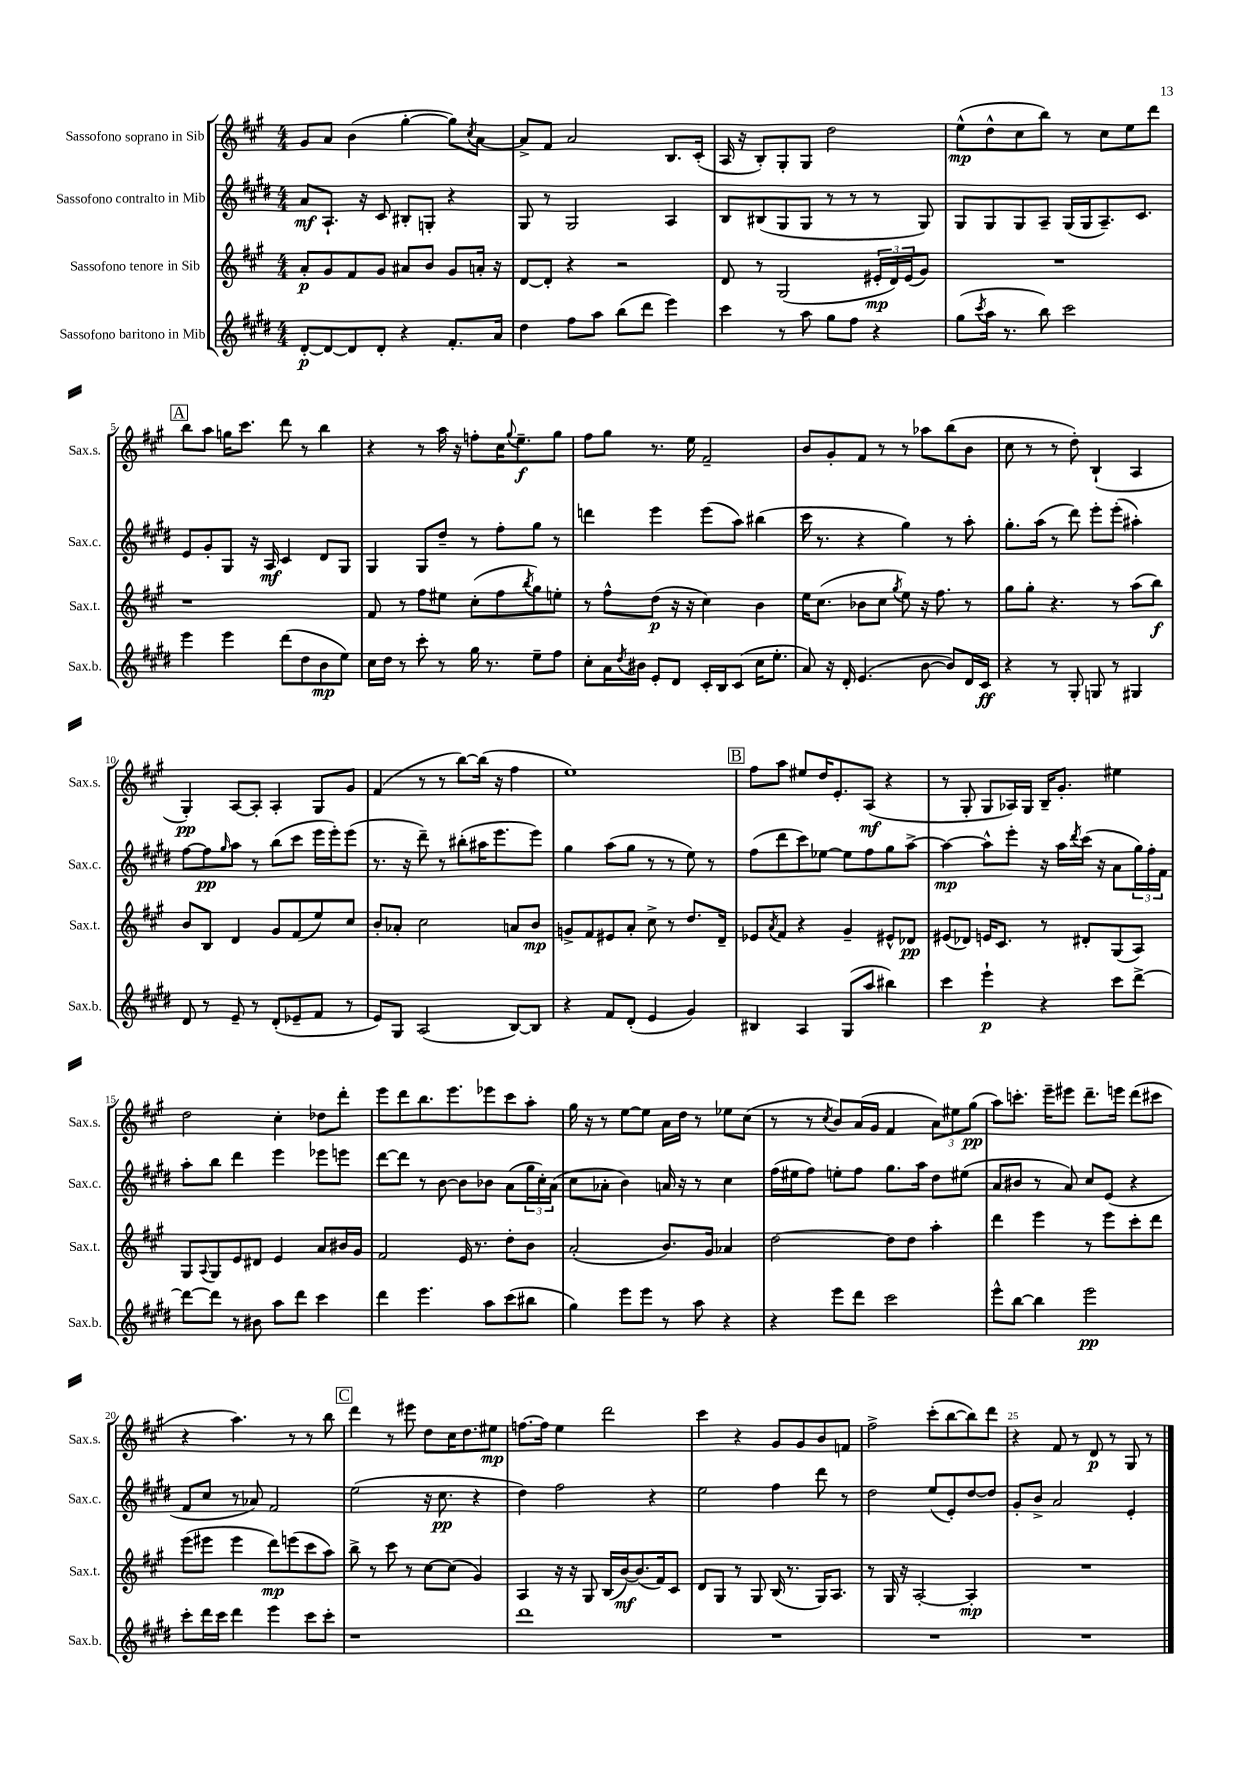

**kern	**kern	**kern	**kern
*staff4	*staff3	*staff2	*staff1
*clefG2	*clefG2	*clefG2	*clefG2
*k[f#c#g#d#]	*k[f#c#g#]	*k[f#c#g#d#]	*k[f#c#g#]
*M4/4	*M4/4	*M4/4	*M4/4
[8d#'/L	8a'/L	8a/L	8g#/L
8d#/_	8g#/	8.A`/J	8a/J
8d#/]	8f#/	.	(4b\
.	.	16r	.
8d#'/J	8g#/J	8c#/	.
4r	8a#/L	8B#'/L	[4gg#'\
.	8b/J	8G'/J	.
8.f#'/L	8g#/L	4r	8gg#\]L)
.	.	.	8qcc#/
.	16a'/Jk	.	[8a\J
16a/Jk	16r	.	.
=	=	=	=
4dd#\	[8d/L	8G#/	8a^/]L
.	8d'/]J	8r	8f#/J
8ff#\L	4r	2G#/	2a/
8aa\J	.	.	.
(8bb\L	2r	.	.
8ddd#\J	.	.	.
4eee\)	.	4A/	8.B/L
.	.	.	(16c#'/Jk
=	=	=	=
4ccc#\	8d/	8B/L	16A/
.	.	.	16r
.	8r	(8B#/	8B'/L)
8r	(2G#/	8G#/	8G#'/
8aa\	.	8G#/J	8G#/J
8gg#\L	.	8r	2dd\
8ff#\J	.	8r	.
4r	24e#'/LL	8r	.
.	24d/)	.	.
.	(24e#/J	.	.
.	8g#/J)	8G#/)	.
=	=	=	=
(8gg#\L	1r	8G#/L	(8ee^^\L
8qccc#/	.	.	.
16aa\Jk	.	8G#/	8dd^^\
8.r	.	.	.
.	.	8G#/	8cc#\
8bb\)	.	8A~/J	8bb\J)
2ccc#\	.	(16G#/LL	8r
.	.	16G#/J	.
.	.	8.A~/)	8cc#\L
.	.	.	8ee\
.	.	8.c#/J	.
.	.	.	8ddd\J
=	=	=	=
4eee\	1r	8e/L	8bb\L
.	.	8g#'/	8aa\J
4eee\	.	8G#/J	16gg\LK
.	.	.	8.ccc#\J
.	.	16r	.
.	.	16A/	.
(8ddd#\L	.	4c#/	8ddd\
8dd#\	.	.	8r
8b\	.	8d#/L	4bb\
8ee\J)	.	8G#/J	.
=	=	=	=
16cc#\LL	8f#/	4G#/	4r
16dd#\JJ	.	.	.
8r	8r	.	.
8ccc#'\	8ff#\L	8G#/L	8r
8r	8ee#\J	8dd#~/J	16aa\
.	.	.	16r
16gg#\	(8cc#'\L	8r	8ff'\L
8.r	.	.	.
.	8ff#\	8ff#'\L	16cc#\K
.	.	.	8qqgg#/
.	.	.	8.ee~\
.	8qbb/	.	.
8ee~\L	8gg#\)	8gg#\J	.
8ff#\J	8ee'\J	8r	8gg#\J
=	=	=	=
8cc#'\L	8r	4ddd\	8ff#\L
16a\L	8ff#^^\L	.	8gg#\J
8qdd#/	.	.	.
16b#\JJ	.	.	.
8e'/L	(8dd\J	4eee\	8.r
8d#/J	16r	.	.
.	16r	.	16ee\
16c#'/LL	4cc#\)	(8eee\L	2f#~/
16B/J	.	.	.
(8c#/J	.	8aa\J)	.
16cc#\LK	4b\	(4bb#\	.
8.ee'\J	.	.	.
=	=	=	=
8a/)	16ee\LK	16ccc#\	8b/L
.	(8.cc#\J	8.r	.
16r	.	.	8g#'/
16d#'/	.	.	.
(4.e/	8b-\L	4r	8f#/J
.	8cc#\J	.	8r
.	8qgg#/	.	.
.	8ee\)	4gg#\)	8r
[8b\	16r	.	8aa-\L
.	8.ff#\	.	.
8b/]L)	.	8r	(8bb\
16d#/L	8r	8aa'\	8b\J
16c#/JJ	.	.	.
=	=	=	=
4r	8gg#\L	8.gg#'\L	8cc#\
.	8gg#'\J	.	8r
.	.	(16aa\Jk	.
8r	4.r	8r	8r
8G#'/	.	8ddd#\)	8dd'\)
8G/	.	8eee'\L	(4B`/
8r	8r	(8eee'\J	.
4G#/	(8aa\L	4aa#'\)	4A/
.	8bb\J)	.	.
=	=	=	=
8d#/	8b/L	[8ff#\L	4G#'/)
8r	8B/J	8ff#\]	.
.	.	16qqgg#/	.
8e~/	4d/	8aa\J	[8A/L
8r	.	8r	8A'/]J
(8d#'/L	8g#/L	(8bb\L	4A'/
8e-~/	(8f#/	8ccc#\J	.
8f#/J	8ee/)	16eee\LL	8G#/L
.	.	16eee'\J)	.
8r	8cc#/J	(8eee\J	8g#/J
=	=	=	=
8e/L)	8b'/L	8.r	(4f#/
8G#/J	8a-'/J	.	.
.	.	16r	.
(2A/	2cc#\	8ddd#~\)	8r
.	.	8r	8r
.	.	(8bb#'\L	[8bb\L)
.	.	16aa#\K	(16bb\]Jk
.	.	8.eee\	16r
[8B/L)	8a/L	.	4ff#\
8B/]J	8b/J	8eee\J)	.
=	=	=	=
4r	8g^/L	4gg#\	1ee)
.	8f#/	.	.
8f#/L	8e#/	(8aa\L	.
(8d#'/J	8a'/J	8gg#\J	.
4e/	8cc#^\	8r	.
.	8r	8r	.
4g#/)	8.dd/L	8ee\)	.
.	.	8r	.
.	16d~/Jk	.	.
=	=	=	=
4B#/	8e-/L	(8ff#\L	8ff#\L
.	8qa/	.	.
.	8f#/J	8ddd#\	8aa\J
4A/	4r	8ccc#\)	8ee#/L
.	.	[8ee-\J	16dd/K
.	.	.	8.e'/
(8G#/L	4g#~/	8ee-\]L	.
8aa/J	.	8ff#\	(8A/J
4bb#\)	8e#^^/L	8gg#\	4r
.	8d-/J	[8aa^\J	.
=	=	=	=
4ccc#\	(8e#/L	4aa\_	8r
.	8d-/J)	.	8G#'/
4eee`\	16e/LK	8aa^^\]L	8G#/L
.	8.c#/J	.	.
.	.	8eee'\J	16A-/L)
.	.	.	16G#/JJ
4r	8r	16r	16B~/LK
.	.	16aa\LL	8.g#'/J
.	.	8qddd#/	.
.	8d#'/L	(16ccc#\JJ	.
.	.	16r	.
8ccc#\L	(8G#/	8a\L	4ee#\
[8ddd#^\J	8A/J)	24gg#\L)	.
.	.	24ff#'\	.
.	.	24f#\JJ	.
=	=	=	=
8ddd#\_L	8G#/L	8aa'\L	2dd\
.	8qqA/	.	.
8ddd#\]J	8G#/	8bb\J	.
8r	8e/	4ddd#\	.
8b#\	8d#/J	.	.
8aa\L	4e/	4eee\	4cc#'\
8ddd#\J	.	.	.
4ccc#\	8a/L	8eee-\L	8dd-\L
.	16b#/L	8eee\J	8ddd'\J
.	16g#/JJ	.	.
=	=	=	=
4ddd#\	2f#/	[8ddd#\L	8eee\L
.	.	8ddd#\]J	8ddd\
4.eee\	.	8r	8.bb\
.	.	[8b\	.
.	.	.	8.eee\
.	16e/	8b\]L	.
.	8.r	.	.
8aa\L	.	8b-\J	8eee-\
(8ccc#\	8dd'\L	(8a\L	8ccc#\
8bb#\J	8b\J	24gg#\L	8aa'\J
.	.	24cc#'\)	.
.	.	(24a\JJ	.
=	=	=	=
4gg#\)	(2a'/	8cc#\L	16gg#\
.	.	.	16r
.	.	8a-'\J	8r
8eee\L	.	4b\)	[8ee\L
8eee\J	.	.	8ee\]J
8r	8.b/L)	16a/	16a\LL
.	.	16r	16dd\JJ
8aa\	.	8r	8r
.	16g#/Jk	.	.
4r	4a-/	4cc#\	8ee-\L
.	.	.	(8cc#\J
=	=	=	=
4r	[2dd\	(16ff#\LL	8r
.	.	16ee#\J	.
.	.	8ff#\J)	8r
.	.	.	8qcc#/
8eee\L	.	8ee'\L	8b/L)
8ddd#\J	.	8ff#\J	(16a/L
.	.	.	16g#/JJ
2ccc#\	8dd\]L	8.gg#\L	4f#/
.	8dd\J	.	.
.	.	16aa\Jk	.
.	4aa'\	8dd#\L	12a\L)
.	.	.	12ee#\
.	.	(8ee#\J	.
.	.	.	(12gg#\J
=	=	=	=
8eee^^\L	4ddd\	8a/L	8aa\L)
[8bb\J	.	8b#/J	8.ccc'\J
4bb\]	4eee\	8r	.
.	.	.	16eee~\LK
.	.	8a/)	8eee#\J
2eee\	8r	8cc#/L	8.ddd~\L
.	8eee\L	(8e/J	.
.	.	.	16eee\Jk
.	8ccc#'\	4r	(8ddd\L
.	8ddd\J	.	8ccc#\J
=	=	=	=
8ccc#'\L	(8eee\L	8f#/L	4r
16ddd#\L	8eee#\J	8cc#/J	.
16ccc#\JJ	.	.	.
4ddd#\	4eee#\	8r	4.aa\)
.	.	8a-/)	.
4eee\	8ddd\L)	2f#/	.
.	(8eee\	.	8r
8ccc#\L	8ccc#\	.	8r
8ccc#'\J	8aa\J)	.	8bb\
=	=	=	=
1r	8bb^\	(2ee\	4ddd\
.	8r	.	.
.	8ccc#\	.	8r
.	8r	.	8eee#\
.	[8cc#\L	16r	8dd\L
.	.	8.cc#\	.
.	(8cc#\]J	.	16cc#\K
.	.	.	8.dd\
.	4g#/)	4r	.
.	.	.	8ee#\J
=	=	=	=
1ddd#	4A/	4dd#\)	[8.ff\L
.	.	.	16ff\]Jk
.	16r	2ff#\	4ee\
.	16r	.	.
.	8G#/	.	.
.	(16B/LL	.	2ddd\
.	[16b/J)	.	.
.	(8.b/]	.	.
.	.	4r	.
.	16f#/k)	.	.
.	8c#/J	.	.
=	=	=	=
1r	8d/L	2ee\	4ccc#\
.	8G#/J	.	.
.	8r	.	4r
.	8G#/	.	.
.	(16B/	4ff#\	8g#/L
.	8.r	.	.
.	.	.	8g#/
.	16G#/LK)	8ddd#\	8b/
.	8.A/J	.	.
.	.	8r	8f/J
=	=	=	=
1r	8r	2dd#\	2ff#^\
.	16G#/	.	.
.	16r	.	.
.	[2A'/	.	.
.	.	(8ee/L	(8ccc#'\L
.	.	8e'/)	[8bb\
.	4A'/]	[8dd#/	8bb\])
.	.	8dd#/]J	8ddd\J
=	=	=	=
1r	1r	8g#'/L	4r
.	.	8b^/J	.
.	.	2a/	8f#/
.	.	.	8r
.	.	.	8d/
.	.	.	8r
.	.	4e'/	8G#/
.	.	.	8r
==	==	==	==
*-	*-	*-	*-
